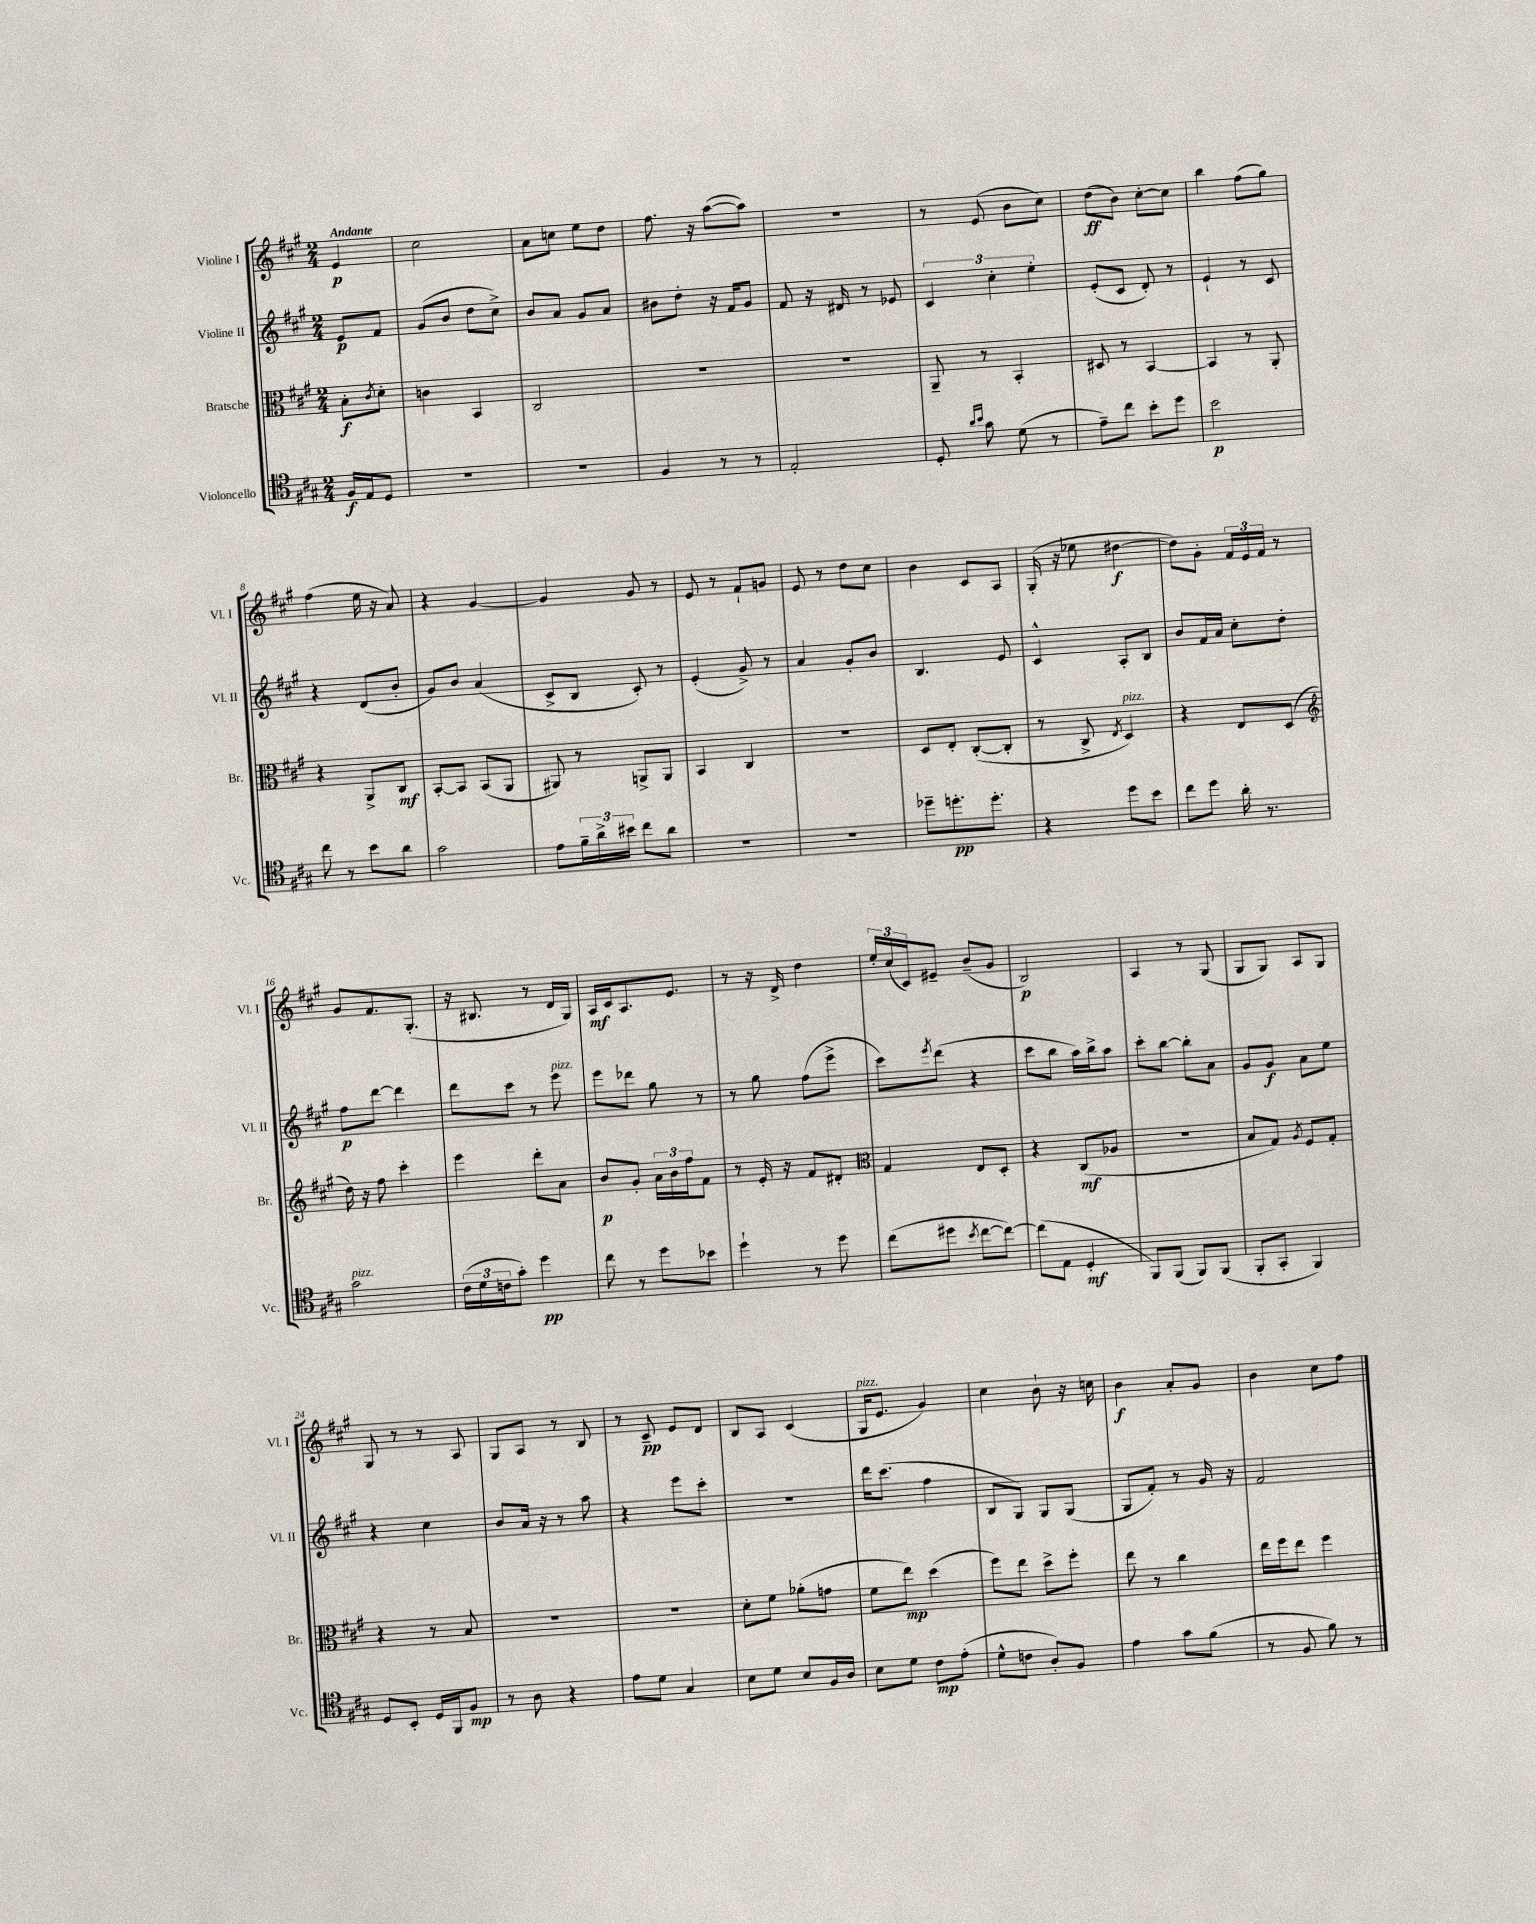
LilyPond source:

<<
\new StaffGroup <<
\new Staff = "s0" \with { instrumentName = "Violine I" shortInstrumentName = "Vl. I" } {
    \clef treble \key a \major \numericTimeSignature \time 2/4 \partial 4 \tempo "Andante"
    e'4\p |
    cis''2 |
    a'8 c''8 e''8 d''8 |
    fis''8. r16 a''8~( a''8) |
    r2 |
    r8 e'8( b'8 cis''8) |
    d''8\ff( b'8) cis''8~-. cis''8 |
    b''4 fis''8( gis''8) |
    fis''4( e''16 r16 a'8) |
    r4 gis'4~ |
    gis'4 gis'8 r8 |
    e'8 r8 fis'8-! g'8 |
    e'8 r8 d''8 cis''8 |
    b'4 cis'8 a8 |
    gis16-.( r16 ees''8 dis''4~\f |
    dis''8) gis'8-. \tuplet 3/2 { fis'16 e'16 fis'16 } r8 |
    gis'8 fis'8. gis8.-.( |
    r16 bis8. r8 d'16 gis16) |
    a16\mf cis'16 a8. e'8. |
    r8 r16 d'16-> d''4 |
    \tuplet 3/2 { e''16-. cis''16( cis'16) } eis'8-- b'8--( gis'8 |
    b2\p) |
    a4 r8 gis8( |
    gis8 gis8) a8 gis8 |
    gis8 r8 r8 a8 |
    gis8 a8 r8 b8 |
    r8 cis'8--\pp e'8 d'8 |
    b8 a8 cis'4( |
    gis16^\markup { \italic "pizz." } e'8. gis'4) |
    cis''4 b'8-! r16 c''16 |
    b'4\f a'8-. gis'8 |
    b'4 cis''8 fis''8 \bar "|." |
}
\new Staff = "s1" \with { instrumentName = "Violine II" shortInstrumentName = "Vl. II" } {
    \clef treble \key a \major \numericTimeSignature \time 2/4 \partial 4
    e'8\p fis'8 |
    gis'8( b'8 d''8 cis''8->) |
    b'8 a'8 gis'8 a'8 |
    bis'8 d''8-. r16 fis'16 gis'8 |
    fis'8 r16 dis'16 r8 ees'8 |
    \tuplet 3/2 { cis'4 cis''4-. e''4-. } |
    e'8-.( cis'8 d'8-.) r8 |
    e'4-! r8 cis'8 |
    r4 d'8( b'8-. |
    gis'8) b'8 a'4( |
    cis'8-> b8 cis'8-.) r8 |
    e'4-.( gis'8->) r8 |
    a'4 gis'8-. b'8 |
    b4. e'8 |
    cis'4-^ a8-. b8 |
    b'8 fis'16 a'16 cis''8-. d''8-. |
    fis''8\p d'''8~ d'''4 |
    d'''8 cis'''8 r8 e'''8^\markup { \italic "pizz." } |
    e'''8 des'''8 gis''8 r8 |
    r8 gis''8 fis''8( e'''8-> |
    cis'''8) \acciaccatura { e'''8 } d'''8( r4 |
    cis'''8 b''8 a''16) b''16-> a''8 |
    cis'''8-. b''8~ b''8-. a'8 |
    gis'8 gis'8\f a'8 e''8 |
    r4 cis''4 |
    b'8 a'16 r16 r8 a''8 |
    r4 e'''8 cis'''8-. |
    R2 |
    d'''16 cis'''8.( fis''4 |
    b8 gis8) gis8 gis8( |
    gis8 fis'8-.) r8 gis'16 r16 |
    fis'2 \bar "|." |
}
\new Staff = "s2" \with { instrumentName = "Bratsche" shortInstrumentName = "Br." } {
    \clef alto \key a \major \numericTimeSignature \time 2/4 \partial 4
    b8-.\f \acciaccatura { cis'8 } d'8-. |
    c'4 b,4 |
    cis2 |
    R2 |
    R2 |
    a,8-- r8 b,4-. |
    dis8 r8 b,4~ |
    b,4 r8 a,8-. |
    r4 a,8-> cis8\mf |
    b,8~-. b,8 b,8( a,8 |
    ais,8) r8 a,8-> a,8 |
    b,4 cis4 |
    R2 |
    d8 e8-. cis8~-.( cis8-. |
    r8 cis8-> \acciaccatura { e8 } d4^\markup { \italic "pizz." }) |
    r4 e8 d8( |
    \clef treble d''16) r16 fis''8 cis'''4-. |
    e'''4 d'''8-. a'8 |
    b'8\p gis'8-. \tuplet 3/2 { a'16 b'16 fis''16 } fis'8 |
    r8 e'16-. r16 fis'8 dis'8-. |
    \clef alto gis4 e8 d8-. |
    r4 cis8\mf( aes8 |
    R2 |
    b8 gis8) \acciaccatura { a8 } fis8 gis8-. |
    r4 r8 b8 |
    R2 |
    R2 |
    d'8-. fis'8 aes'8-.( g'8 |
    fis'8 e''8\mp) d''4( |
    fis''8) e''8 d''8-> fis''8-. |
    e''8 r8 cis''4 |
    e''16 fis''16 e''8 fis''4 \bar "|." |
}
\new Staff = "s3" \with { instrumentName = "Violoncello" shortInstrumentName = "Vc." } {
    \clef tenor \key a \major \numericTimeSignature \time 2/4 \partial 4
    fis16\f e16 d8 |
    R2 |
    R2 |
    fis4 r8 r8 |
    e2-. |
    d8-. \grace { a'16 b'16 } gis'8 d'8( r8 |
    e'8--) cis''8 b'8-. d''8 |
    b'2\p |
    cis''8 r8 b'8 a'8 |
    gis'2 |
    e'8 \tuplet 3/2 { fis'16-- a'16-> bis'16 } cis''8 a'8 |
    R2 |
    R2 |
    des''8-- d''8.-.\pp d''8.-. |
    r4 d''8 b'8 |
    cis''8 d''8 a'16-. r8. |
    gis'2^\markup { \italic "pizz." } |
    \tuplet 3/2 { cis'16( d'16 c'16 } gis'8-.) d''4\pp |
    cis''8 r8 d''8 bes'8 |
    d''4-! r8 d''8 |
    cis''8( dis''8 \acciaccatura { b'8 } cis''8~ cis''8~) |
    cis''8( e8 d4-.\mf |
    fis,8) fis,8( fis,8) fis,8( |
    fis,8-. gis,8-. fis,4) |
    d8 b,8-. d16 fis,16 fis8\mp |
    r8 a8 r4 |
    e'8 d'8 gis4 |
    b8 d'8 b8 fis16 a16 |
    b8 d'8 cis'8\mp e'8-.( |
    d'8-^ c'8 a8-.) fis8 |
    e'4 gis'8 fis'8( |
    r8 fis8 fis'8) r8 \bar "|." |
}
>>
>>
